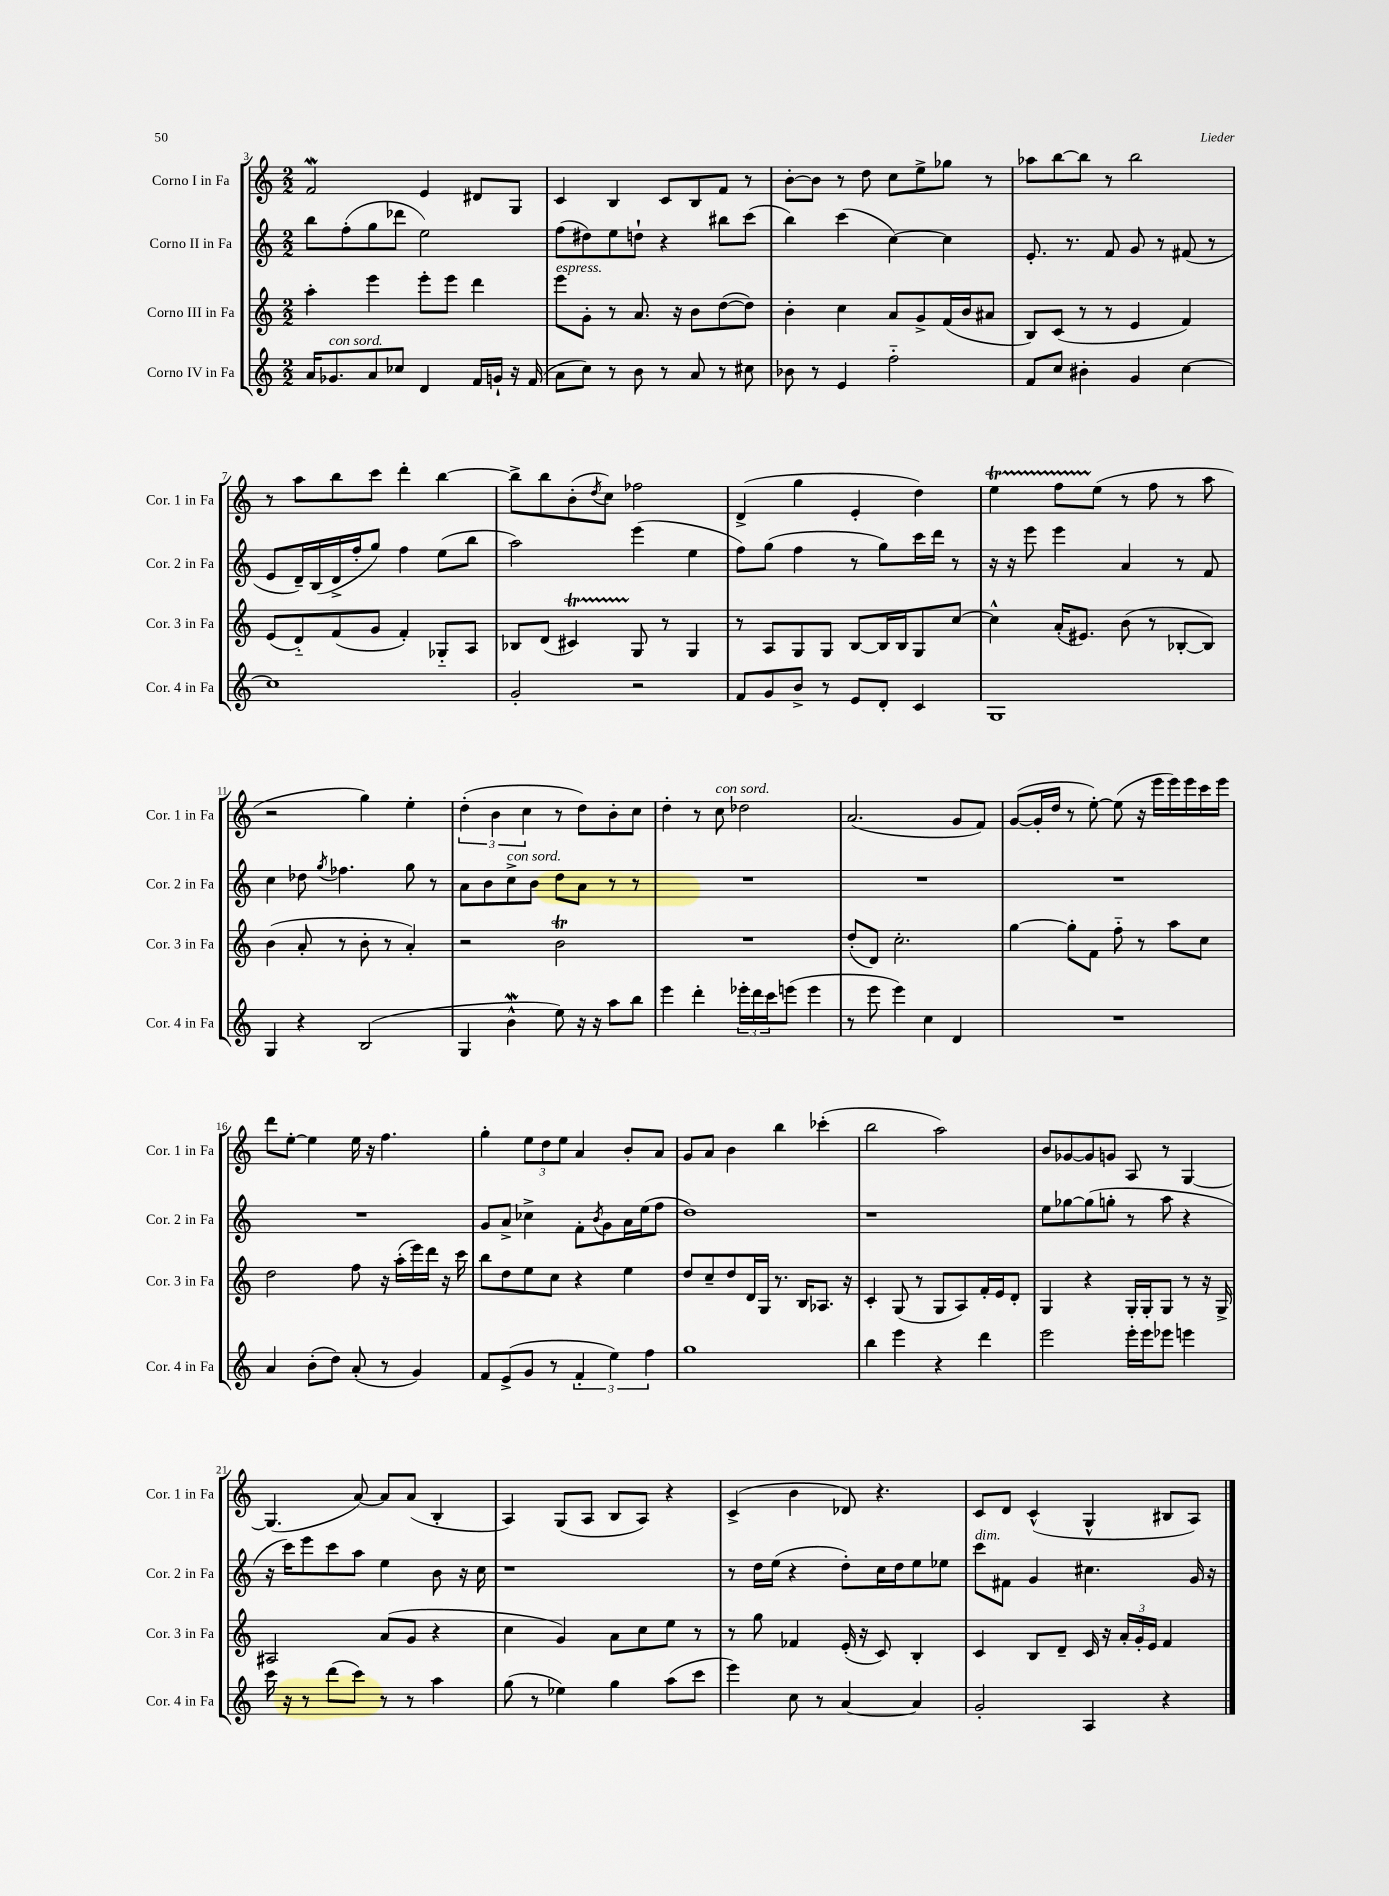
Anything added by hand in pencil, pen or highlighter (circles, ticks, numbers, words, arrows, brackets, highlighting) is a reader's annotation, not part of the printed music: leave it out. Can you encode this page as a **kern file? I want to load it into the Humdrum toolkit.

**kern	**kern	**kern	**kern
*staff4	*staff3	*staff2	*staff1
*clefG2	*clefG2	*clefG2	*clefG2
*k[]	*k[]	*k[]	*k[]
*M2/2	*M2/2	*M2/2	*M2/2
16a	4aa'	8bb	2f
8.g-	.	.	.
.	.	(8ff'	.
8a	4eee	8gg	.
8cc-	.	8ddd-	.
4d	8eee'	2ee)	4e
.	8eee	.	.
16f	4ddd	.	8d#
16g`	.	.	.
16r	.	.	8G
(16f	.	.	.
=	=	=	=
8a	8eee	(8ff	4c
8cc)	8g'	8dd#)	.
8r	8r	8ee	4B
8b	8.a	8dd`	.
8r	.	4r	8c
.	16r	.	.
8a	8b	.	8B
8r	([8dd	8bb#	8f
8cc#	8dd])	(8ccc	8r
=	=	=	=
8b-	4b'	4bb)	[8b'
8r	.	.	8b]
4e	4cc	(4ccc	8r
.	.	.	8dd
2ff'~	8a	[4cc)	8cc
.	8g^	.	8ee^
.	(16f	4cc]	8gg-
.	16b	.	.
.	8a#	.	8r
=	=	=	=
8f	8B)	8.e'	8aa-
8cc	(8c	.	[8bb
.	.	8.r	.
4b#'	8r	.	8bb]
.	8r	8f	8r
4g	4e	8g	2bb
.	.	8r	.
[4cc	4f)	(8f#	.
.	.	8r	.
=	=	=	=
1cc]	(8e	8e	8r
.	8d'~)	16d~)	8aa
.	.	(16B	.
.	(8f	16d^	8bb
.	.	16ff'	.
.	8g	8gg)	8ccc
.	4f')	4ff	4ddd'
.	8G-'~	(8ee	[4bb
.	8A	8bb	.
=	=	=	=
2g'	8B-	2aa)	8bb^]
.	(8d	.	8bb
.	4c#)	.	(8b'
.	.	.	8qdd
.	.	.	8cc)
2r	8G	(4eee	2ff-
.	8r	.	.
.	4G	4ee	.
=	=	=	=
8f	8r	8ff)	(4d^
8g	8A	(8gg	.
8b^	8G	4ff	4gg
8r	8G	.	.
8e	[8B	8r	4e'
8d'	16B]	8gg)	.
.	16B	.	.
4c	8G	16ccc	4dd)
.	.	16ddd	.
.	[8cc	8r	.
=	=	=	=
1G	4cc^^]	16r	4ee
.	.	16r	.
.	.	8eee	.
.	(16a'	4eee	8ff
.	8.e#)	.	.
.	.	.	(8ee
.	(8b	4a	8r
.	8r	.	8ff
.	[8B-'	8r	8r
.	8B-])	8f	8aa
=	=	=	=
4G	(4b	4cc	2r
4r	8a'	8dd-	.
.	.	8qgg	.
.	8r	4.ff-	.
(2B	8b'	.	4gg)
.	8r	.	.
.	4a')	8gg	4ee'
.	.	8r	.
=	=	=	=
4G	2r	8a	(6dd'
.	.	8b	.
.	.	.	6b
4b^^	.	8cc^	.
.	.	.	6cc
.	.	8b	.
8ee)	2b	8dd	8r
16r	.	8a	8dd)
16r	.	.	.
8aa	.	8r	8b'
8bb	.	8r	8cc
=	=	=	=
4eee	1r	1r	4dd'
4ddd'	.	.	8r
.	.	.	8cc
24eee-'	.	.	2dd-
24ddd	.	.	.
24ccc	.	.	.
(8eee	.	.	.
4eee	.	.	.
=	=	=	=
8r	(8dd'	1r	(2.a
8eee	8d)	.	.
4eee)	2.cc'	.	.
4cc	.	.	.
4d	.	.	8g
.	.	.	8f)
=	=	=	=
1r	[4gg	1r	([8g
.	.	.	16g']
.	.	.	16dd
.	8gg']	.	8r
.	8f	.	[8ee')
.	8ff'~	.	(8ee]
.	8r	.	16r
.	.	.	16eee
.	8aa	.	16eee)
.	.	.	16eee
.	8cc	.	16ccc
.	.	.	16eee
=	=	=	=
4a	2dd	1r	8ddd
.	.	.	[8ee'
(8b'	.	.	4ee]
8dd)	.	.	.
(8a'	8ff	.	16ee
.	.	.	16r
8r	16r	.	4.ff
.	(16aa'	.	.
4g)	16eee)	.	.
.	16ddd	.	.
.	16r	.	.
.	16ccc	.	.
=	=	=	=
8f	8bb	8g	4gg'
(8e^	8dd	8a^	.
8g	8ee	4cc-^	12ee
.	.	.	12dd
8r	8cc	.	.
.	.	.	12ee
6f'~	4r	8f'	4a
.	.	8qb	.
.	.	8g	.
6ee)	.	.	.
.	4ee	16a	8b'
.	.	(16ee	.
6ff	.	.	.
.	.	8ff	8a
=	=	=	=
1gg	8dd	1dd)	8g
.	8cc~	.	8a
.	8dd	.	4b
.	16d	.	.
.	16G	.	.
.	8.r	.	4bb
.	16B	.	.
.	8.A-	.	(4ccc-'
.	16r	.	.
=	=	=	=
4bb	4c'	1r	2bb
4eee	(8G	.	.
.	8r	.	.
4r	8G	.	2aa)
.	8A)	.	.
4ddd	16f'	.	.
.	16e	.	.
.	8d'	.	.
=	=	=	=
2eee	4G	8ee	8b
.	.	[8gg-	[8g-
.	4r	(8gg-]	8g-]
.	.	8gg'	8g
16eee'	16G'	8r	8A
16eee	16G'	.	.
8eee-	8G	8aa	8r
4eee	8r	4r	[4G
.	16r	.	.
.	16G^	.	.
=	=	=	=
16ccc	2A#	16r	(4.G]
16r	.	16ccc)	.
8r	.	8eee	.
(8ddd	.	8ccc	.
8ccc)	.	8aa	[8a)
8r	(8a	4ee	8a]
8r	8g	.	(8a
4aa	4r	8b	4B'
.	.	16r	.
.	.	16cc	.
=	=	=	=
(8gg	4cc	1r	4A)
8r	.	.	.
4ee-)	4g)	.	(8G
.	.	.	8A
4gg	8a	.	8B
.	8cc	.	8A)
(8aa	8ee	.	4r
8ccc	8r	.	.
=	=	=	=
4eee)	8r	8r	(4c^
.	8gg	16dd	.
.	.	(16ee	.
8cc	4f-	4r	4b
8r	.	.	.
[4a	(16e'	8dd')	8d-)
.	16r	.	.
.	8c)	16cc	4.r
.	.	16dd	.
4a]	4B'	8ee	.
.	.	8ee-	.
=	=	=	=
2g'	4c	8ccc	8c
.	.	8f#	8d
.	8B	4g	(4c^^
.	8d~	.	.
4A	16c	4.cc#	4G^^
.	16r	.	.
.	24a'	.	.
.	24g'	.	.
.	24e	.	.
4r	4f	.	8B#
.	.	16g	8A)
.	.	16r	.
==	==	==	==
*-	*-	*-	*-
